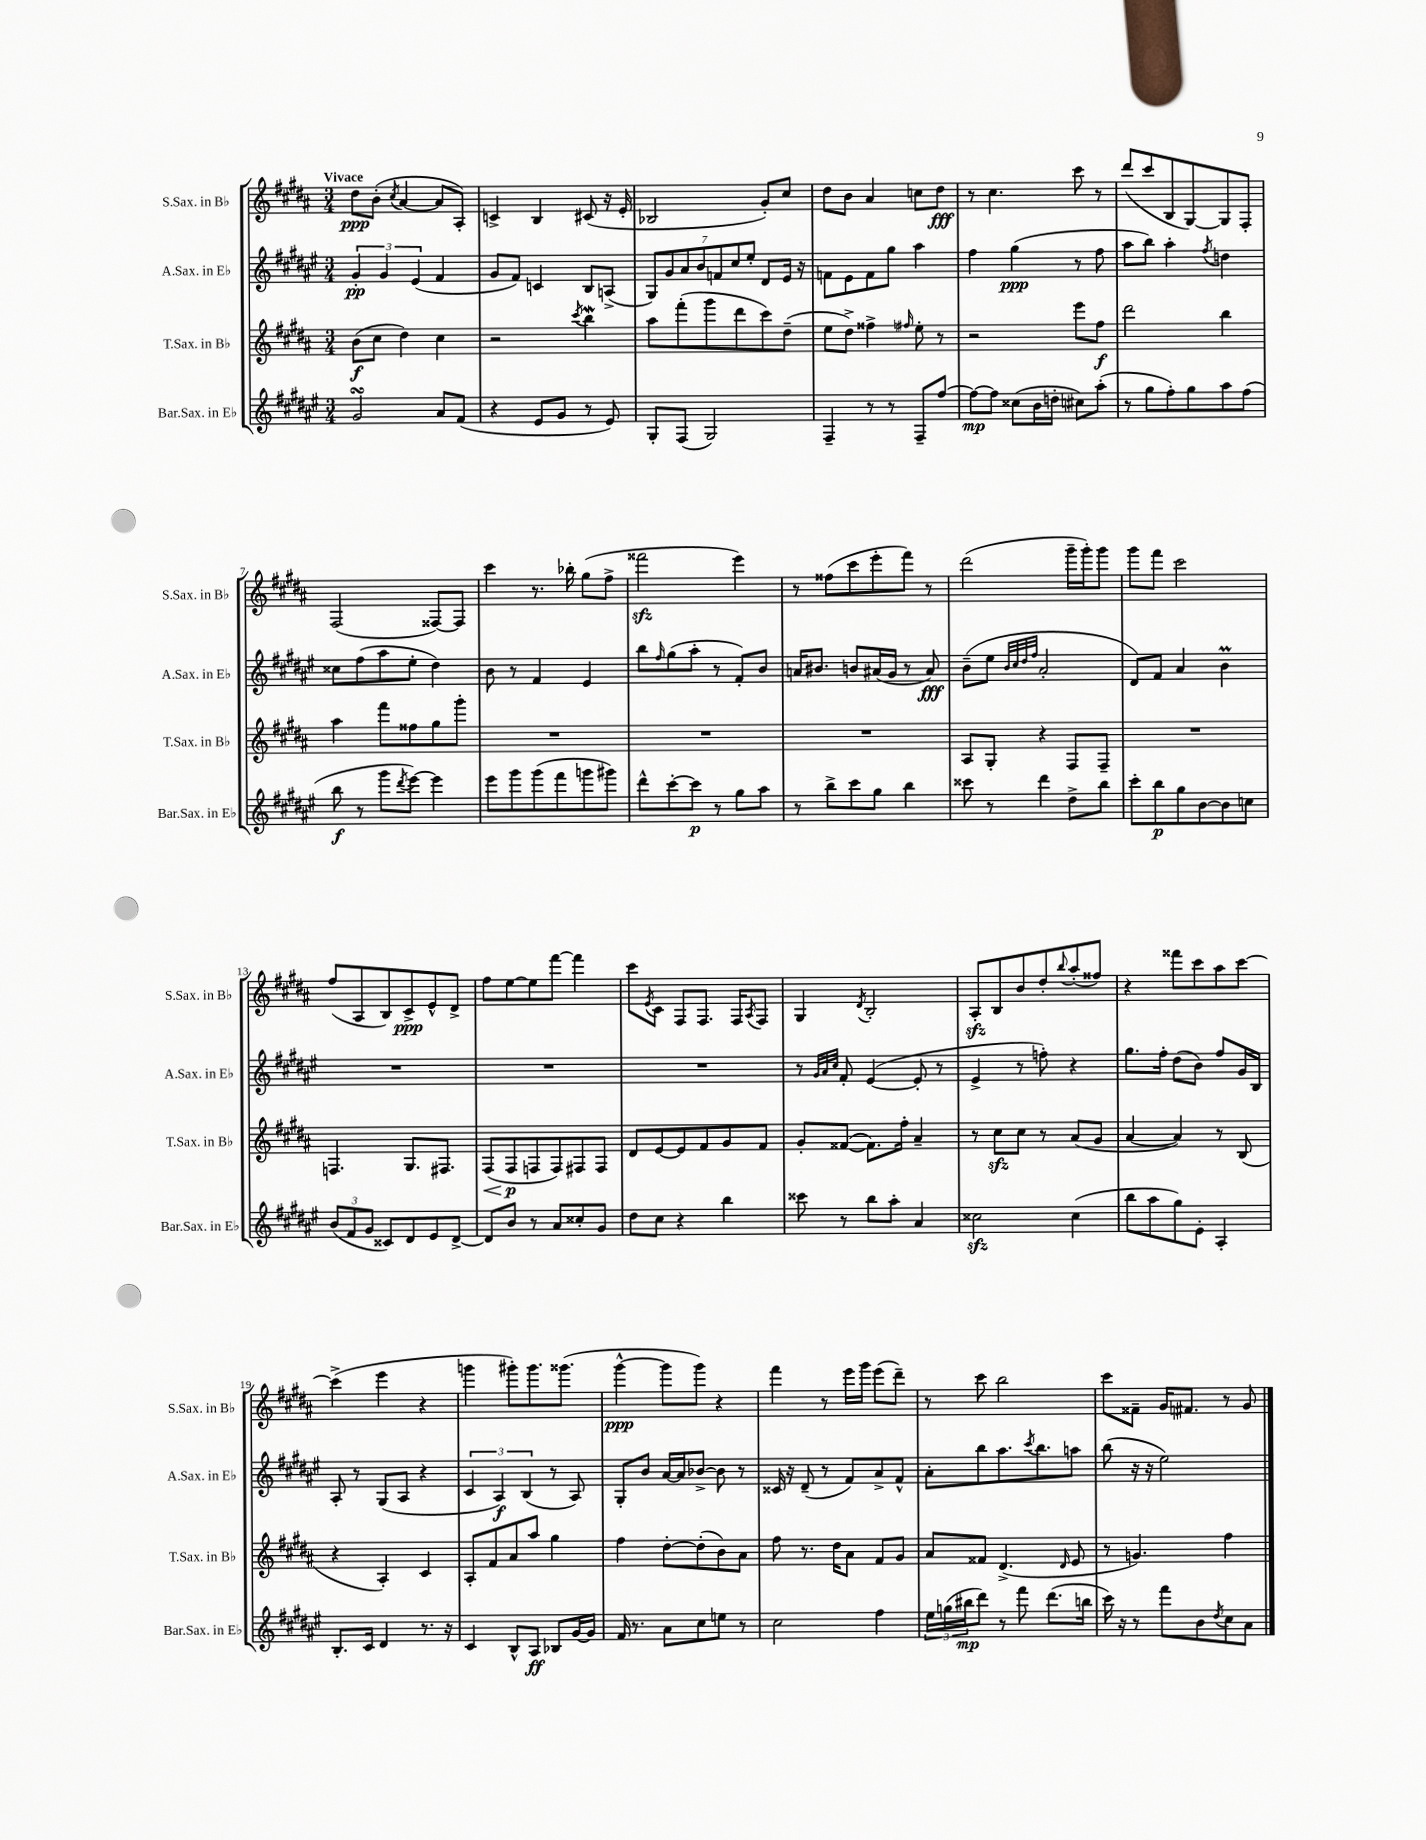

**kern	**kern	**kern	**kern
*staff4	*staff3	*staff2	*staff1
*clefG2	*clefG2	*clefG2	*clefG2
*k[f#c#g#d#a#e#]	*k[f#c#g#d#a#]	*k[f#c#g#d#a#e#]	*k[f#c#g#d#a#]
*M3/4	*M3/4	*M3/4	*M3/4
2g#	(8b	6g#'	8dd#
.	8cc#	.	(8b'
.	.	6g#	.
.	.	.	8qcc#
.	4dd#)	.	[4a#
.	.	(6e#	.
8a#	4cc#	4f#	8a#]
(8f#	.	.	8A#')
=	=	=	=
4r	2r	8g#	4c^
.	.	8f#)	.
8e#	.	4c	4B
8g#	.	.	.
.	8qccc#	.	.
8r	4bb	8B	(8c#
8e#)	.	(8A^	16r
.	.	.	16e'
=	=	=	=
8G#'	8aa#	14G#)	2B-
.	.	14g#	.
(8F#	(8fff#'	.	.
.	.	14a#	.
.	.	14b	.
2G#)	8ggg#	.	.
.	.	14f	.
.	.	14cc#	.
.	8ddd#	.	.
.	.	14ee#'	.
.	8ccc#)	8d#	8g#')
.	(8dd#~	16e#	8cc#
.	.	16r	.
=	=	=	=
4F#~	8ee	8f	8dd#
.	8dd#^)	8e#	8b
8r	4ff##^	8f	4a#
8r	.	8gg#	.
.	16qqff#	.	.
8F#~	8ee'	4aa#	8cc
[8ff#	8r	.	8dd#
=	=	=	=
8ff#_	2r	4ff#	8r
8ff#]	.	.	4.cc#
(8cc##	.	(4gg#	.
16b	.	.	.
16dd'	.	.	.
8cc#)	8eee	8r	8ccc#
(8aa#'	8ff#	8ff#	8r
=	=	=	=
8r	2ddd#	8aa#	(8ddd#
8gg#	.	8bb)	8ccc#
8ff#')	.	4aa#'	8B
8gg#	.	.	[8G#)
.	.	8qff#	.
8aa#	4bb	4dd	8G#]
(8ff#	.	.	8F#'
=	=	=	=
8bb	4aa#	8cc##	(2F#
8r	.	(8ff#	.
8ggg#	8fff#	8aa#	.
8qddd#	.	.	.
[8eee#)	8ff##	8ee#'	.
4eee#]	8gg#	4dd#)	[8F##)
.	8ggg#'	.	8F##]
=	=	=	=
8eee#	2.r	8b	4ccc#
8ggg#	.	8r	.
(8ggg#	.	4f#	8.r
8fff#	.	.	.
.	.	.	16bb-'
8ggg	.	4e#	(8gg#
8ggg#)	.	.	8ff#^
=	=	=	=
8ddd#^^	2.r	8bb	2fff##
.	.	16qqff#	.
[8ccc#'	.	(8gg#	.
8ccc#]	.	8aa#'	.
8r	.	8r	.
8gg#	.	8f#')	4eee)
8aa#	.	8b	.
=	=	=	=
8r	2.r	16a	8r
.	.	8.b#	.
8bb^	.	.	(8ff##
8ccc#	.	8b	8ccc#
8gg#	.	(16a#	8eee'
.	.	16g#	.
4bb	.	8r	8fff#)
.	.	8a#)	8r
=	=	=	=
8ccc##	8A#	(8b~	(2ddd#
8r	8G#'	8ee#	.
.	.	32qqb	.
.	.	32qqcc#	.
.	.	32qqdd#	.
.	.	32qqff#	.
4ddd#	4r	2a#'	.
8dd#^	8F#	.	16ggg#~
.	.	.	16ggg#')
8bb	8F#~	.	8ggg#
=	=	=	=
8ccc#'	2.r	8d#)	8ggg#
8bb	.	8f#	8fff#
8gg#	.	4a#	2ccc#
[8b	.	.	.
8b]	.	4b	.
8cc	.	.	.
=	=	=	=
(12b	4.F	2.r	(8ff#
12f#	.	.	.
.	.	.	8A#
12g#	.	.	.
8c##)	.	.	8B)
8d#	8.G#	.	8c#^
8e#	.	.	8e^^
.	8.F#	.	.
[8d#^	.	.	8d#^
=	=	=	=
8d#]	(8F#	2.r	8ff#
8b	8F#	.	[8ee
8r	8F	.	8ee]
8a#	8F)	.	[8fff#
8cc##'	8F#	.	4fff#]
8g#	8F#	.	.
=	=	=	=
8dd#	8d#	2.r	8ccc#
.	.	.	8qe
8cc#	[8e	.	8c#
4r	8e]	.	8F#
.	8f#	.	8.F#
4bb	8g#	.	.
.	.	.	16F#
.	.	.	8qA#
.	8f#	.	8F#
=	=	=	=
8ccc##	8g#'	8r	4G#
.	.	32qqg#	.
.	.	32qqa#	.
.	.	32qqcc#	.
8r	([8f##	8f#'	.
.	.	.	8qd#
8bb	8.f##])	([4e#	2B'
8aa#'	.	.	.
.	16ff#'	.	.
4a#	4a#~	8e#']	.
.	.	8r	.
=	=	=	=
2cc##	8r	4e#^	8A#'
.	8cc#	.	8B
.	8cc#	8r	8b
.	8r	8ff')	8dd#'
.	.	.	8qqbb
(4cc##	(8a#	4r	(8aa#'
.	8g#	.	8ff##)
=	=	=	=
8bb	[4a#	8.gg#	4r
8aa#	.	.	.
.	.	16ff#'	.
8gg#)	4a#])	(8dd#	8fff##
8e#'	.	8b)	8ccc#
4A#'	8r	8ff#	8aa#
.	(8B	16g#	[8ccc#
.	.	16B	.
=	=	=	=
8.B'	4r	8A#'	(4ccc#^]
.	.	8r	.
16c#	.	.	.
4d#	4A#')	(8G#	4eee
.	.	8A#	.
8.r	4c#	4r	4r
16r	.	.	.
=	=	=	=
4c#	8A#'	6c#	4ggg
.	8f#	.	.
.	.	6A#)	.
8B^^	8a#	.	8ggg#')
.	.	(6B	.
8A#	8aa#	.	8.ggg#
8B-	4gg#	8r	.
.	.	.	(8.ggg##
[16g#	.	8A#)	.
16g#]	.	.	.
=	=	=	=
16f#	4ff#	8G#'	[4ggg#^^
8.r	.	.	.
.	.	8b	.
8a#	[8dd#'	[16a#	8ggg#]
.	.	16a#]	.
8cc#	(8dd#']	[8b-^	8ggg#)
8ee	8b)	8b-]	4r
8r	8a#	8r	.
=	=	=	=
2cc#	8ff#	16c##	4fff#
.	.	16r	.
.	8.r	(8d#~	.
.	.	8r	8r
.	16dd#	.	.
.	8a#	8f#)	16eee
.	.	.	16ggg#
4ff#	8f#	8a#^	(8eee
.	8g#	8f#^^	8ddd#~)
=	=	=	=
24ee#	8a#	8a#'	8r
(24gg	.	.	.
24bb#	.	.	.
8ddd#)	8f##	8bb	8ccc#
8r	(4.d#^	8.aa#	2bb
8fff#	.	.	.
.	.	8qccc#	.
.	.	8.bb	.
(8.ddd#	.	.	.
.	16qqd#	.	.
.	8e	8aa	.
16bb	.	.	.
=	=	=	=
16ccc#)	8r	(8bb	8ccc#
16r	.	.	.
8r	4.g)	16r	8f##~
.	.	16r	.
8fff#	.	2ee#)	16g#
.	.	.	8.f#
8b	.	.	.
8qdd#	.	.	.
8cc#	4ff#	.	8r
8a#	.	.	8g#
==	==	==	==
*-	*-	*-	*-
